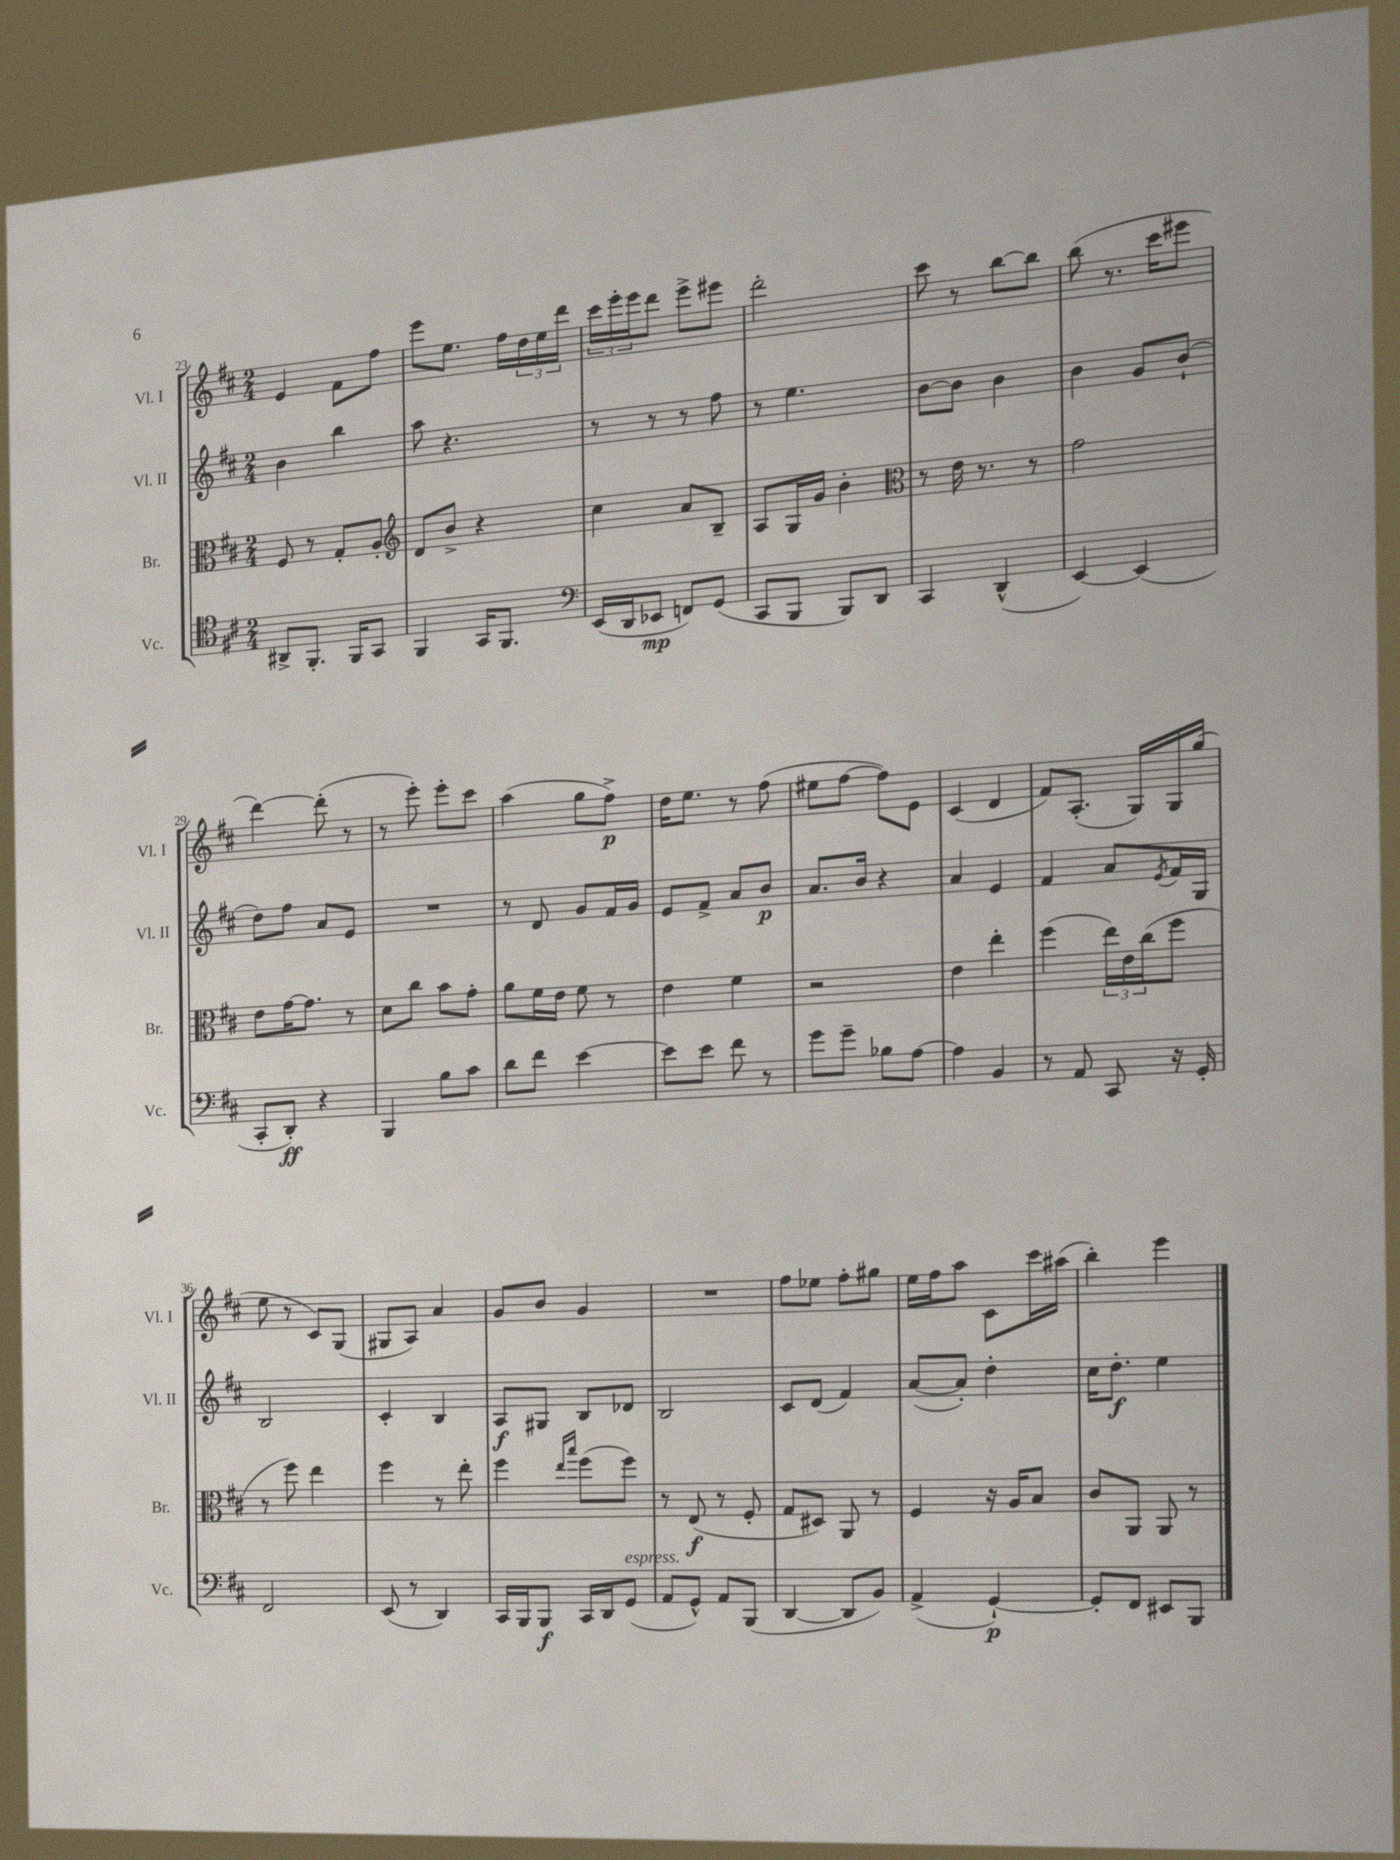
<<
\new StaffGroup <<
\new Staff = "s0" \with { instrumentName = "Vl. I" shortInstrumentName = "Vl. I" } {
    \clef treble \key d \major \numericTimeSignature \time 2/4
    e'4 fis'8 fis''8 |
    e'''8 e''8. fis''16 \tuplet 3/2 { d''16 e''16 d'''16 } |
    \tuplet 3/2 { cis'''16 e'''16-. e'''16 } d'''8 e'''8-> eis'''8 |
    d'''2-. |
    cis'''8 r8 b''8~ b''8 |
    b''8( r8. cis'''16 eis'''8 |
    d'''4~) d'''8-.( r8 |
    r8 e'''8-.) e'''8-. cis'''8 |
    a''4( g''8 fis''8->\p) |
    d''16 e''8. r8 fis''8( |
    eis''8 fis''8~ fis''8) e'8 |
    cis'4( d'4 |
    fis'8) a8.-.( g16) g16 g''16( |
    e''8 r8 cis'8) g8( |
    gis8 a8) a'4 |
    g'8 b'8 g'4 |
    R2 |
    fis''8 ees''8 fis''8-. gis''8 |
    e''16 fis''16 a''8 cis'8 cis'''16 ais''16( |
    b''4-.) e'''4 \bar "|." |
}
\new Staff = "s1" \with { instrumentName = "Vl. II" shortInstrumentName = "Vl. II" } {
    \clef treble \key d \major \numericTimeSignature \time 2/4
    b'4 b''4 |
    a''8 r4. |
    r8 r8 r8 fis''8 |
    r8 e''4. |
    b'8~ b'8 b'4 |
    b'4 g'8 b'8-!( |
    d''8) fis''8 a'8 e'8 |
    R2 |
    r8 d'8 g'8 fis'16 g'16 |
    e'8 fis'8-> a'8 b'8\p |
    a'8. b'16 r4 |
    a'4 e'4 |
    fis'4 a'8 \acciaccatura { e'8 } fis'16 g16 |
    b2 |
    cis'4-. b4 |
    a8\f gis8 b8 des'8 |
    b2 |
    cis'8 d'8( fis'4) |
    a'8~( a'8-.) d''4-. |
    cis''16 d''8.-.\f e''4 \bar "|." |
}
\new Staff = "s2" \with { instrumentName = "Br." shortInstrumentName = "Br." } {
    \clef alto \key d \major \numericTimeSignature \time 2/4
    fis8 r8 g8-. a8-. |
    \clef treble d'8 b'8-> r4 |
    cis''4 a'8 b8-- |
    a8 g16 g'16 b'4-. |
    \clef alto r8 e'16 r8. r8 |
    g'2 |
    e'8 g'16~ g'8. r8 |
    d'8 cis''8 b'8 g'8-. |
    a'8 fis'16 e'16 fis'8 r8 |
    e'4 fis'4 |
    r2 |
    e'4 e''4-. |
    fis''4( \tuplet 3/2 { e''16) e'16 cis''16( } fis''8 |
    r8 fis''8) e''4 |
    fis''4 r8 e''8-. |
    fis''4 \grace { e''16 b''16 } fis''8( fis''8) |
    r8 e8\f( r8 fis8-. |
    g8 dis8) a,8 r8 |
    fis4 r16 a16 b8 |
    cis'8 a,8 a,8 r8 \bar "|." |
}
\new Staff = "s3" \with { instrumentName = "Vc." shortInstrumentName = "Vc." } {
    \clef tenor \key d \major \numericTimeSignature \time 2/4
    ais,8-> fis,8.-. fis,16 g,8 |
    fis,4 g,16 fis,8. |
    \clef bass e,16( d,16 ees,8\mp f,8) g,8( |
    cis,8 b,,8 b,,8) d,8 |
    cis,4 d,4-^( |
    e,4~) e,4( |
    cis,8-. d,8-.\ff) r4 |
    b,,4 b8 cis'8 |
    d'8 fis'8 e'4~ |
    e'8 e'8 fis'8 r8 |
    g'8 g'8-- bes8 a8~ |
    a4 b,4 |
    r8 a,8 cis,8 r16 g,16-. |
    fis,2 |
    e,8( r8 d,4) |
    cis,16 b,,16 b,,8\f cis,16 d,16 g,8^\markup { \italic "espress." }( |
    a,8 g,8-^) a,8 b,,8( |
    d,4~ d,8 b,8) |
    a,4->( g,4~-!\p) |
    g,8-. fis,8 eis,8 b,,8 \bar "|." |
}
>>
>>
\layout { \context { \Score currentBarNumber = #23 } }
